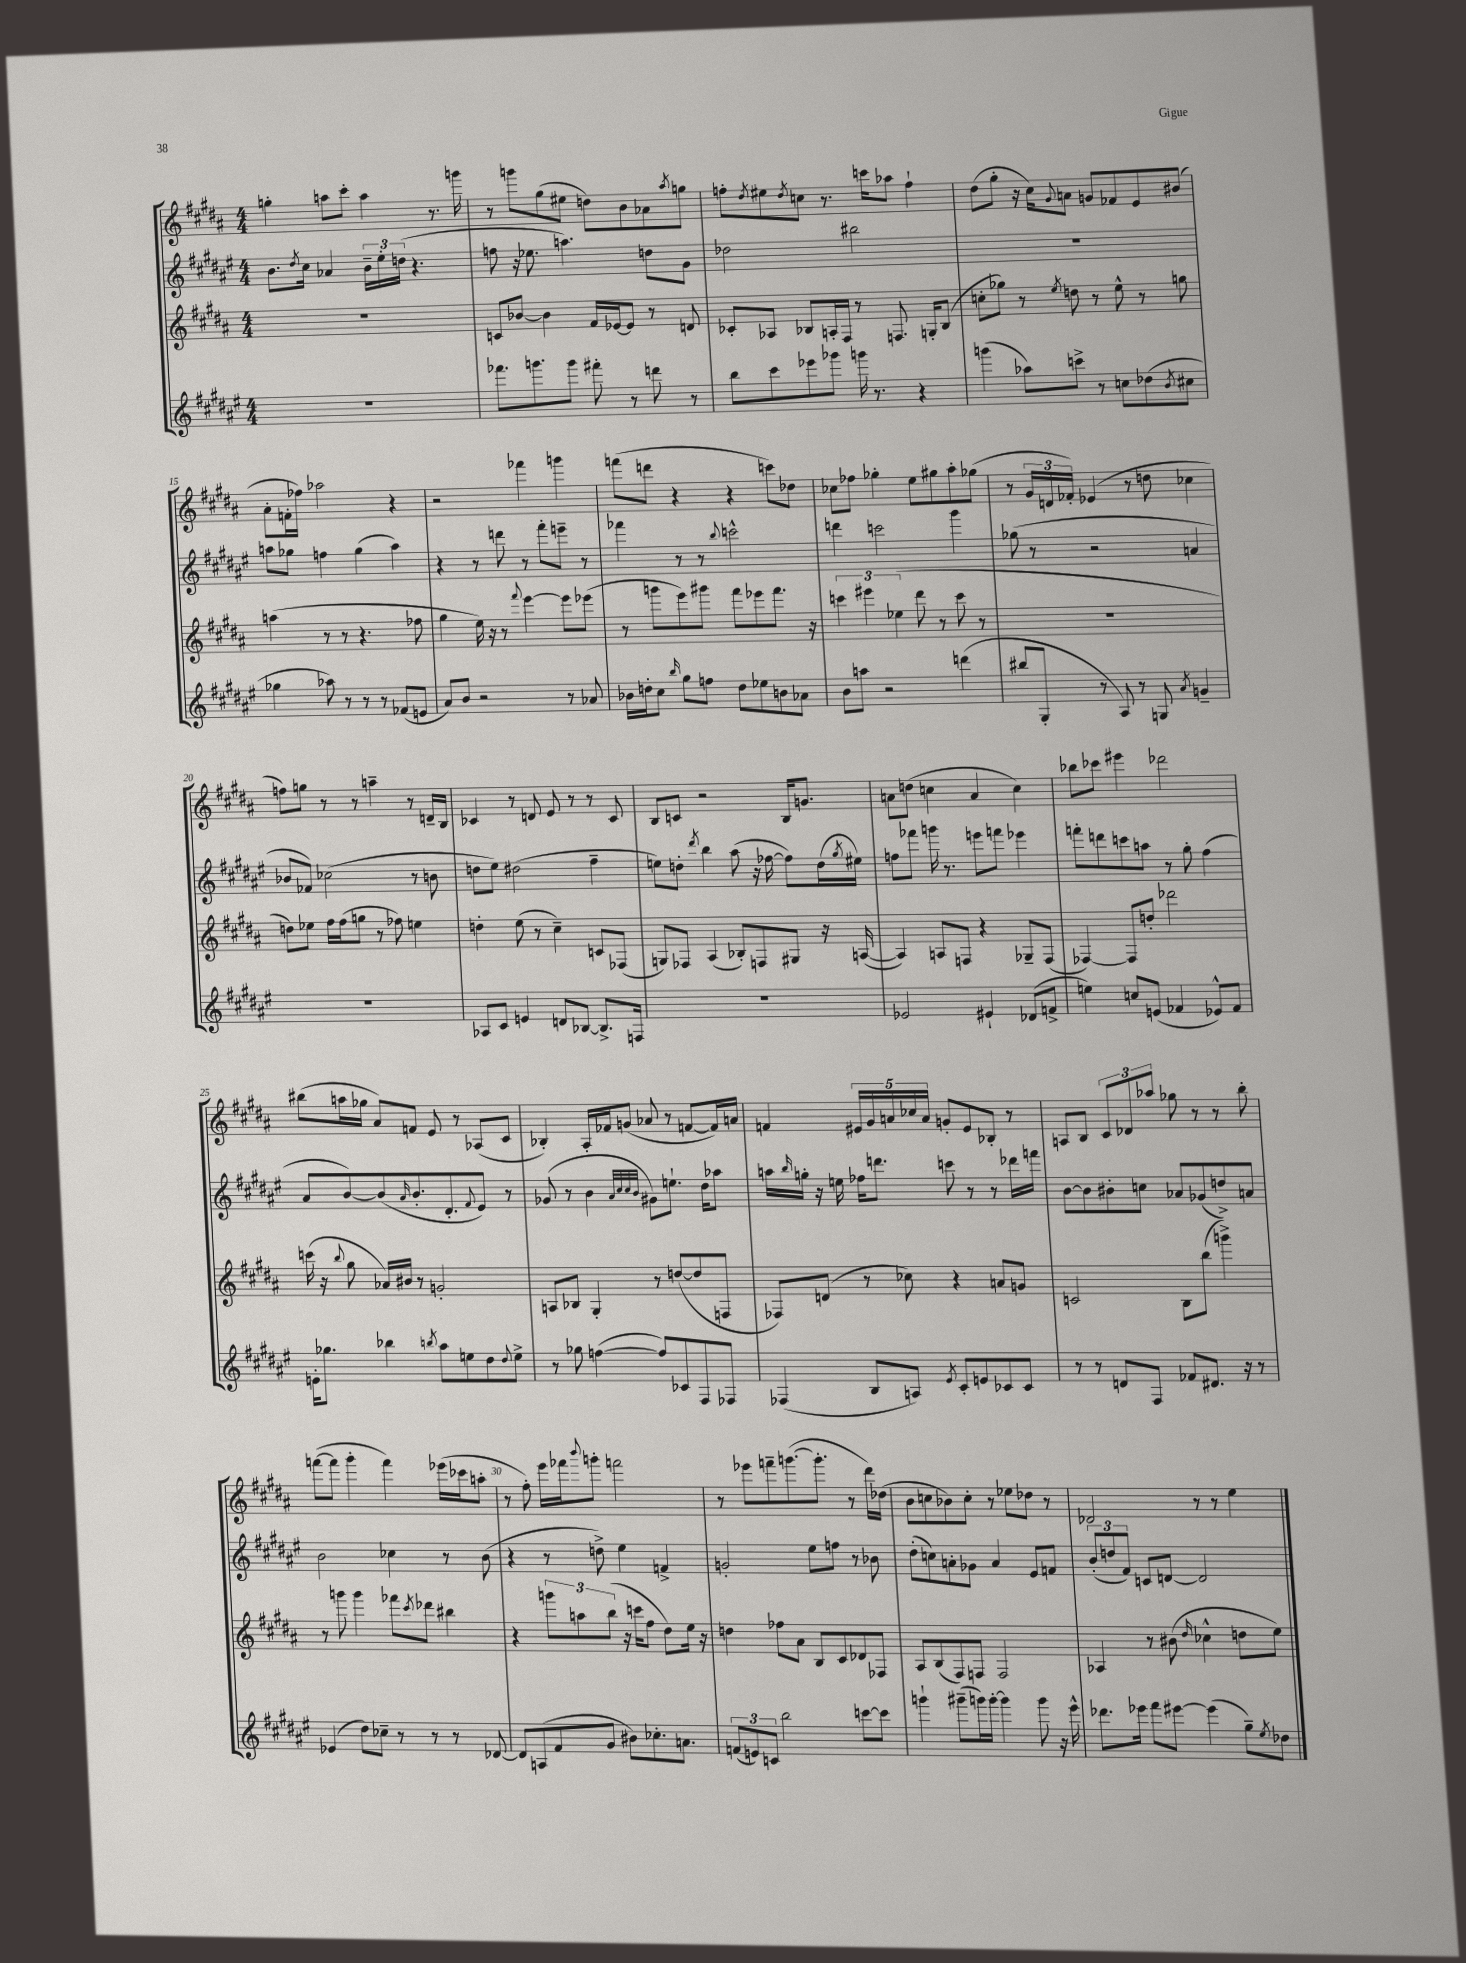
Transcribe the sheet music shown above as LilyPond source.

<<
\new StaffGroup <<
\new Staff = "s0" {
    \clef treble \key b \major \numericTimeSignature \time 4/4
    g''4-. a''8 cis'''8-. a''4 r8. g'''16 |
    r8 g'''8 gis''8( eis''8 d''8) b'8 aes'8 \acciaccatura { ais''8 } g''8 |
    f''8-. \acciaccatura { dis''8 } eis''8 \acciaccatura { dis''8 } c''8 r8. c'''16 aes''8 f''4-! |
    dis''8( gis''8-. r16 cis''16) \appoggiatura { gis'8 } a'8 g'8 fes'8 e'8 bis'8( |
    ais'8-. f'16-. fes''16) aes''2 r4 |
    r2 fes'''4 g'''4 |
    f'''8( d'''8 r4 r4 c'''8) des''8 |
    ces''8 fes''8 ges''4-. e''8 gis''8 ais''8-. ges''8( |
    r8 \tuplet 3/2 { gis'16 d'16 fes'16-.) } ees'4( r8 d''8 ces''4 |
    f''8) g''8 r8 r8 a''4-- r8 d'16-- b16 |
    ces'4 r8 d'8 e'8 r8 r8 ces'8 |
    b8 c'8 r2 b16 g'8. |
    a'8 d''8( c''4 a'4 c''4) |
    bes''8 ces'''8 eis'''4 des'''2 |
    bis''8( a''16 ges''16 ais'8) f'8 e'8 r8 aes8( cis'8 |
    bes4-.) ais16-. fes'16 g'8( aes'8 r8 f'8~ f'16) a'16 |
    f'4 \tuplet 5/4 { eis'16 gis'16 a'16 ces''16 a'16 } g'8-. eis'8 bes8-. r8 |
    a8 b8 \tuplet 3/2 { cis'8 des'8 aes''8 } ges''8 r8 r8 b''8-. |
    f'''8~( f'''8 gis'''4-. f'''4) ees'''16( ces'''16 a''8-. |
    r8 fis''8-.) e'''16 fes'''16 \appoggiatura { b'''8 } g'''8-. f'''2 |
    r8 ees'''8 f'''8-- g'''8.~( g'''8.-. r8 dis'''16) des''16( |
    b'8 c''8 bes'8) c''8-. r8 ees''8 des''8 r8 |
    des'2 r8 r8 e''4 \bar "|." |
}
\new Staff = "s1" {
    \clef treble \key fis \major \numericTimeSignature \time 4/4
    b'8. \acciaccatura { dis''8 } cis''16 aes'4 \tuplet 3/2 { b'16-- eis''16-. d''16( } r4. |
    f''8 r16 ees''8. a''4.) d''8 gis'8 |
    des''2 bis''2 |
    R1 |
    a''8 ges''8 f''4 ges''4( a''4) |
    r4 r8 d'''8 r8 fis'''8-. e'''8-- r8 |
    fes'''4 r8 r8 \appoggiatura { b''8 } c'''2-^ |
    d'''4 c'''2 gis'''4 |
    ges''8( r8 r2 a'4 |
    bes'8 fes'8) ces''2( r8 b'8 |
    d''8 eis''8) dis''2( fis''4-- |
    e''8) d''8-. \acciaccatura { dis'''8 } b''4 ais''8( r16 fes''16~ fes''8) d''16( \acciaccatura { gis''8 } eis''16) |
    f''8 fes'''8 g'''16 r8. e'''8 f'''8 ees'''4 |
    f'''8-. d'''8 c'''8 a''8 r8 gis''8-. fis''4( |
    ais'8 b'8~) b'8( \grace { ais'16 } b'8.-. dis'8.-. \appoggiatura { fis'8 } eis'8) r8 |
    ges'8( r8 b'4 \grace { ais'32 cis''32 cis''32 b'32 } gis'8) e''8.-! dis''16 aes''8 |
    a''16 \grace { b''16 } g''16-. r16 e''16 fes''16 d'''8. c'''8 r8 r8 des'''16 f'''16 |
    b'8~ b'8 bis'8-. c''8 aes'8 ges'8( d''8->) a'8 |
    b'2 ces''4 r8 b'8( |
    r4 r8 d''8->) eis''4 f'4-> |
    g'2-. eis''8 f''8 r8 bes'8 |
    dis''8-.( c''8) a'8-. ges'8 a'4 eis'8 f'8 |
    \tuplet 3/2 { b'8-.( d''8 fis'8) } c'8 d'8~ d'2 \bar "|." |
}
\new Staff = "s2" {
    \clef treble \key b \major \numericTimeSignature \time 4/4
    R1 |
    c'8 bes'8~ bes'4 fis'16 ees'16~ ees'8 r8 d'8 |
    ces'8-. aes8 bes8 a16-. fis16 r8 f8. g16-. bes8( |
    c''8-. ges''8) r8 \acciaccatura { e''8 } d''8 r8 e''8-^ r8 g''8 |
    a''4( r8 r8 r4. fes''8 |
    gis''4 e''16) r16 r8 \appoggiatura { fis'''8 } e'''4~ e'''8 ees'''8( |
    r8 g'''8 e'''8) gis'''8 fis'''8 ees'''8 fis'''8. r16 |
    \tuplet 3/2 { c'''4 eis'''4 ees''4( } dis'''8 r8 c'''8 r8 |
    R1 |
    d''8) ees''8 fis''16 fis''16( g''8 r8 fes''8) e''4 |
    d''4-. e''8( r8 cis''4--) c'8 fes8( |
    g8) fes8 ais4( bes8-.) f8 gis8 r16 a16~( |
    a4) a8 f8 r4 ges8-- f8( |
    fes4~) fes8 d''8-. des'''2 |
    c'''16( r16 \appoggiatura { b''8 } gis''8 aes'16) bis'16 r8 g'2-. |
    a8 bes8 gis4-. r8 d''8~( d''8 f8 |
    fes8) d'8( r8 ces''8) r4 a'8 g'8 |
    c'2 b8 b''8( g'''4->) |
    r8 g'''8 g'''4 fes'''8 \acciaccatura { cis'''8 } des'''8 bis''4 |
    r4 \tuplet 3/2 { g'''8 a''8 b''8( } r16 c'''16 fis''8 dis''8) e''16 r16 |
    d''4 fes''8 ais'8 b8 cis'8 des'8 fes8 |
    ais8 b8( fis8) f8 f2 |
    aes4 r8 bis'8( \grace { dis''16 } ces''4-^ d''8 e''8) \bar "|." |
}
\new Staff = "s3" {
    \clef treble \key fis \major \numericTimeSignature \time 4/4
    R1 |
    fes'''8. g'''8. g'''8 fis'''8-. r8 d'''8 r8 |
    b''8 cis'''8 ees'''8 ges'''8 g'''16 r8. r4 |
    g'''4( aes''8) c'''8-> r8 c''8 des''8( \acciaccatura { b'8 } cis''8 |
    ges''4 aes''8) r8 r8 r8 fes'8( e'8 |
    ais'8) b'8 r2 r8 aes'8 |
    bes'16 d''16-. cis''8 \grace { b''16 } gis''8 f''8 d''8 ees''8 b'8 aes'8 |
    b'8 a''8 r2 d'''4( |
    bis''8 gis8-. r8 ais8) r8 g8 \acciaccatura { ais'8 } g'4-- |
    R1 |
    aes8 cis'8 e'4 d'8 bes8~ bes8.-> f16 |
    R1 |
    ees'2 eis'4-! des'8( f'8-> |
    e''4) c''8 e'8( fes'4 ees'8-^) fes'8 |
    e'16-. ges''8. bes''4 \acciaccatura { b''8 } ais''8 e''8 dis''8 \appoggiatura { dis''8 } e''8-> |
    r8 ges''8 f''4~( f''8) ces'8 fis8 fes8 |
    fes4( b8 a8) \acciaccatura { eis'8 } cis'8-. e'8 ces'8 ces'8 |
    r8 r8 d'8 fis8 fes'8 dis'8. r16 r8 |
    ees'4( dis''8) ces''8-- r8 r8 r8 des'8~ |
    des'8 a8( fis'8 gis'8 bis'8) ces''8.-. a'8. |
    \tuplet 3/2 { f'8( e'8) c'8 } b''2 c'''8~ c'''8 |
    g'''4-! gis'''8--( g'''16) g'''16~-. g'''4 g'''8 r16 eis'''16-^ |
    des'''8. ees'''16 fis'''8 eis'''8~ eis'''4( gis''8--) \acciaccatura { eis''8 } des''8 \bar "|." |
}
>>
>>
\layout { \context { \Score currentBarNumber = #11 \override BarNumber.break-visibility = ##(#f #t #t) barNumberVisibility = #(every-nth-bar-number-visible 5) } }
